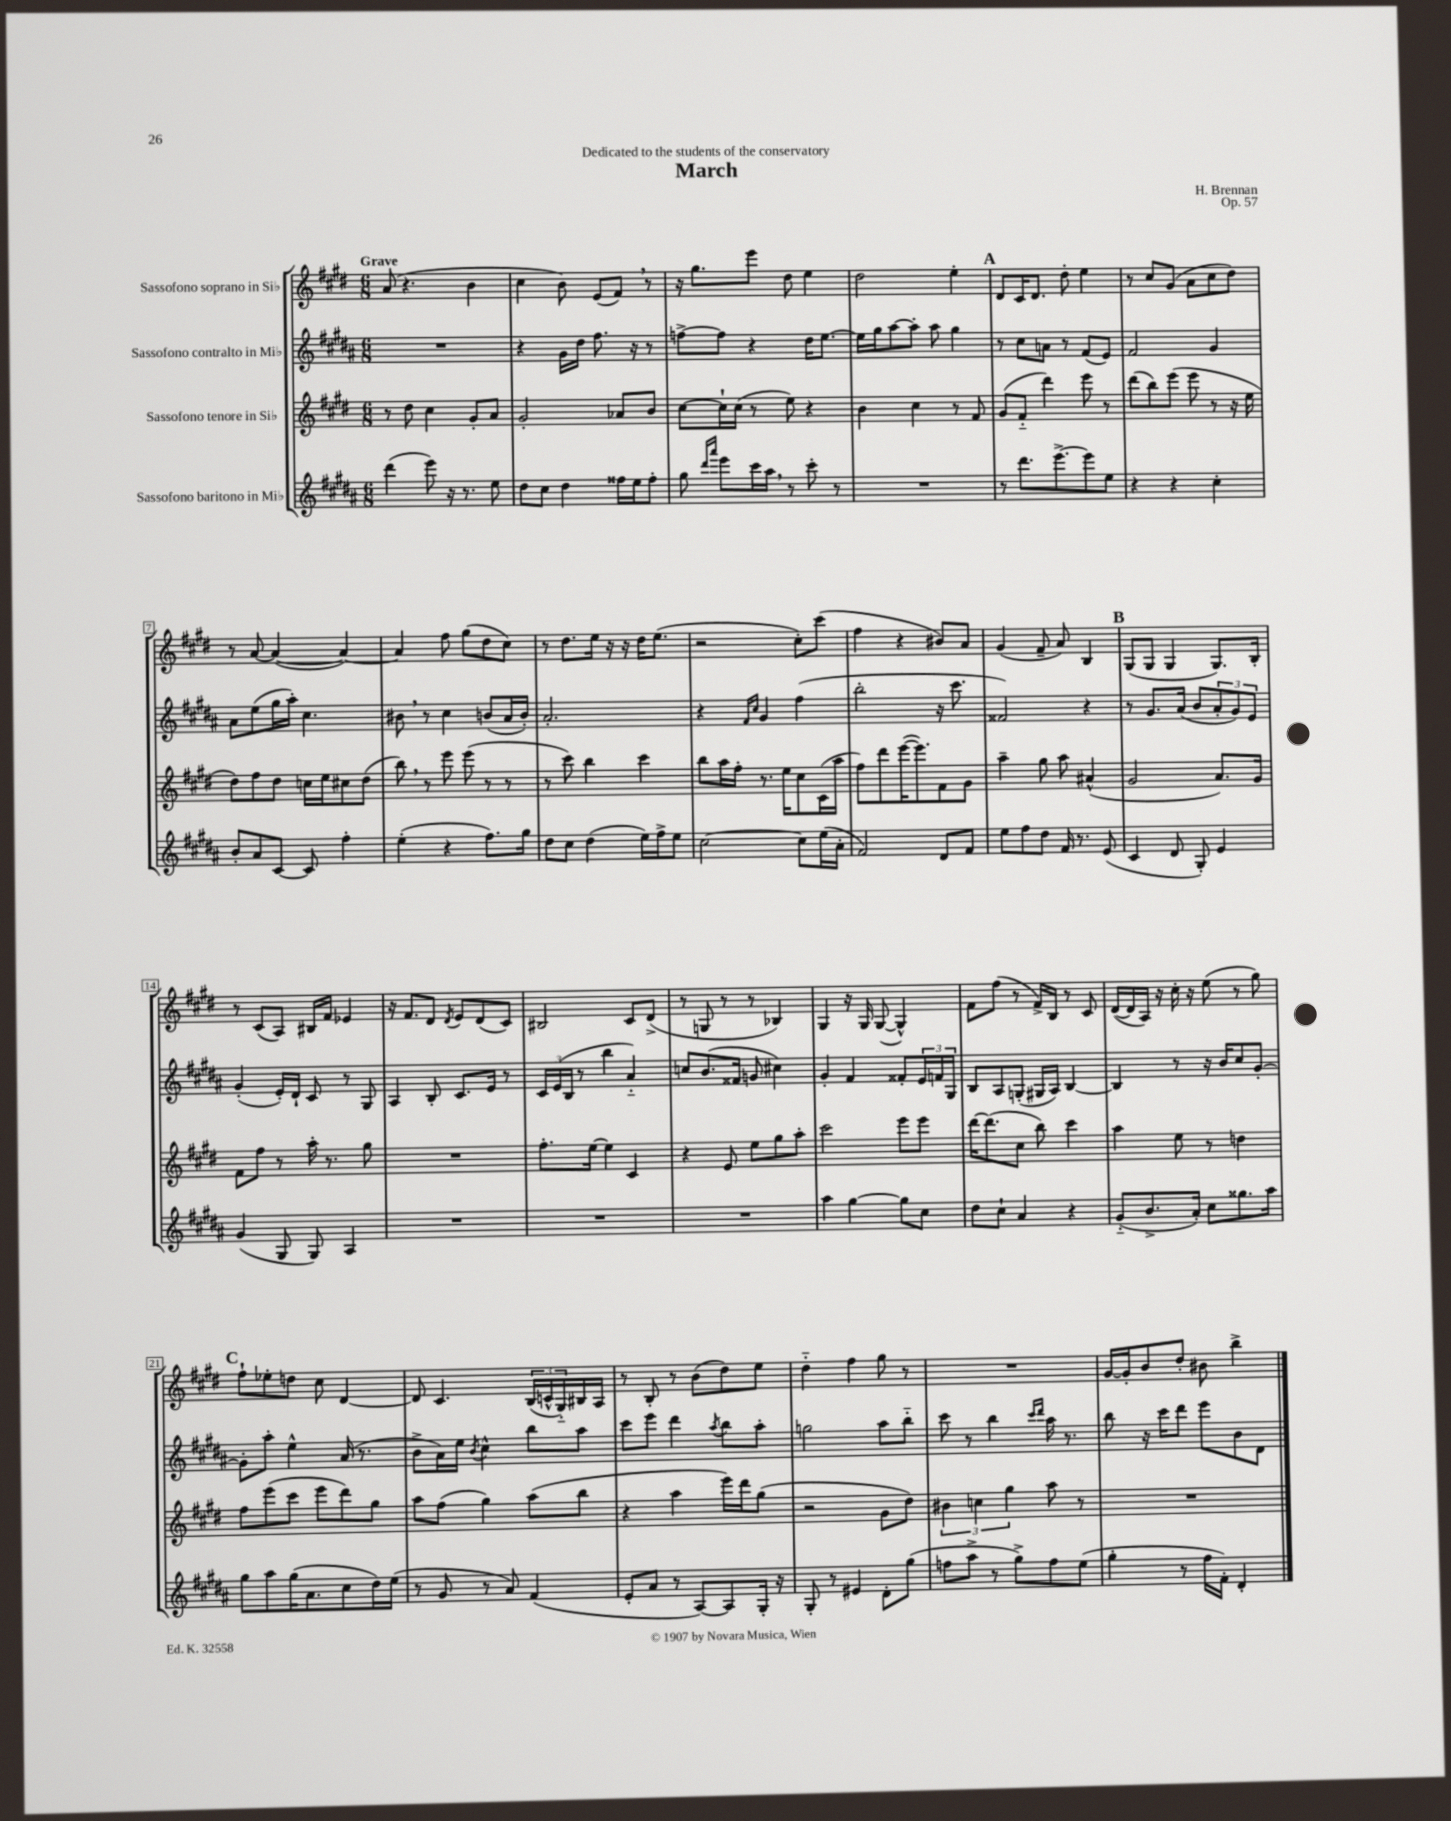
\header { title = "March" composer = "H. Brennan" dedication = "Dedicated to the students of the conservatory" opus = "Op. 57" }
<<
\new StaffGroup <<
\new Staff = "s0" \with { instrumentName = "Sassofono soprano in Sib" } {
    \clef treble \key e \major \numericTimeSignature \time 6/8 \tempo "Grave"
    a'8( r4. b'4 |
    cis''4 b'8) e'8( fis'8) \breathe r8 |
    r16 gis''8. e'''8 dis''8 e''4 |
    dis''2 e''4-. |
    \mark \markup { \bold "A" } dis'8 cis'16 dis'8. dis''8-. e''4 |
    r8 cis''8 gis'8( a'8 cis''8 dis''8) |
    r8 a'8~ a'4~( a'4~) |
    a'4 fis''8 gis''8( dis''8 cis''8) |
    r8 dis''8. e''16 r16 r16 dis''16 e''8.( |
    r2 cis''8-.) cis'''8( |
    fis''4 r4 bis'8) a'8 |
    gis'4( fis'8-- a'8) b4 |
    \mark \markup { \bold "B" } gis8( gis8 gis4 gis8.) b16-. |
    r8 cis'8( a8) bis16 fis'16 ees'4 |
    r16 fis'8. dis'8 \acciaccatura { dis'8 } e'8 dis'8( cis'8) |
    bis2 cis'8 dis'8->( |
    r8 g8 r8 r8 bes4) |
    gis4 r16 gis16 gis8~( gis4-^) |
    fis'8 fis''8( r8 fis'16->) b16 r8 cis'8 |
    dis'16~( dis'16 a16) r16 cis''16-. r16 e''8( r8 gis''8) |
    \mark \markup { \bold "C" } fis''8-! ees''8-. d''8 cis''8 dis'4~ |
    dis'8 cis'4. \tuplet 3/2 { b16( c'16-^ gis16-_) } bis16 a16 |
    r8 b8-. r8 b'8( dis''8) e''8 |
    dis''4-_ fis''4 gis''8 r8 |
    R2. |
    gis'16~ gis'16-. b'8 dis''8-. bis'8 b''4-> \bar "|." |
}
\new Staff = "s1" \with { instrumentName = "Sassofono contralto in Mib" } {
    \clef treble \key b \major \numericTimeSignature \time 6/8
    R2. |
    r4 gis'16 dis''16 fis''8. r16 r8 |
    f''8~-> f''8 r4 dis''16 e''8.~ |
    e''16 gis''16 ais''8~ ais''8-. ais''8 gis''4 |
    \mark \markup { \bold "A" } r8 cis''8 a'8 r8 fis'8( e'8) |
    fis'2 gis'4 |
    ais'8 e''8( gis''16 ais''16-.) cis''4. |
    bis'8 \breathe r8 cis''4 b'8( ais'16 b'16-.) |
    ais'2.-. |
    r4 \grace { fis'16 cis''16 } gis'4 fis''4( |
    b''2-. r16 cis'''8. |
    fisis'2) r4 |
    \mark \markup { \bold "B" } r8 gis'8. ais'16( b'8 \tuplet 3/2 { ais'8-. gis'8) e'8 } |
    gis'4-.( e'16-.) dis'16-! cis'8 r8 gis8 |
    ais4 b8-. cis'8. e'16 r8 |
    \tuplet 3/2 { cis'16 e'16( b16 } r8 b''4 ais'4-_) |
    c''8 b'8.( fisis'16 g'8 cis''4) |
    gis'4-. fis'4 fisis'8-. \tuplet 3/2 { e'16 f'16 gis16 } |
    b8 ais8 g8-.( gis16 ais16) b4~ |
    b4 r8 r16 b'16 cis''8 gis'8~-. |
    \mark \markup { \bold "C" } gis'8-. ais''8-. e''4-^ ais'16( r8. |
    b'8-> ais'16) e''16 \acciaccatura { b'8 } cis''4-^ b''8 ais''8 |
    cis'''8 e'''8 dis'''4 \acciaccatura { ais''8 } b''8 ais''8-. |
    g''2 ais''8 b''8-_ |
    cis'''8 r8 b''4 \grace { cis'''16 dis'''16 } ais''16 r8. |
    b''8 r16 cis'''16 dis'''8 e'''8 b'8 dis'8 \bar "|." |
}
\new Staff = "s2" \with { instrumentName = "Sassofono tenore in Sib" } {
    \clef treble \key e \major \numericTimeSignature \time 6/8
    r8 dis''8 cis''4 gis'8-. a'8 |
    gis'2-. aes'8 b'8 |
    cis''8~ cis''16-! cis''16( r8 e''8) r4 |
    b'4 cis''4 r8 fis'8 |
    \mark \markup { \bold "A" } gis'8( fis'8-_ dis'''4) e'''8 r8 |
    dis'''8( b''8) e'''8( e'''8 r8 r16 e''16 |
    dis''8) fis''8 dis''8 c''16 e''16 cis''8 dis''8( |
    b''8) \breathe r8 e'''8 e'''8( r8 r8 |
    r8 cis'''8) b''4 cis'''4 |
    b''8 a''16 fis''16-. r8. e''16 cis''8 cis'16( a''16 |
    fis''8) dis'''8 e'''16~( e'''8.) fis'8 gis'8 |
    a''4-- gis''8 a''8 ais'4-^( |
    \mark \markup { \bold "B" } gis'2 a'8.) gis'16 |
    fis'8 fis''8 r8 a''16-. r8. gis''8 |
    R2. |
    fis''8.-. e''16~ e''4 cis'4 |
    r4 e'8 e''8 gis''8 a''8-. |
    cis'''2 e'''8 e'''8 |
    dis'''16~ dis'''8.( cis''8 b''8) cis'''4 |
    a''4 e''8 r8 d''4 |
    \mark \markup { \bold "C" } fis''8 e'''8( cis'''8 e'''8 dis'''8) gis''8 |
    a''8 fis''8( gis''4) a''8( b''8 |
    r4 a''4 e'''16) dis'''16 gis''8( |
    r2 gis'8 dis''8) |
    \tuplet 3/2 { bis'4 c''4 gis''4 } a''8 r8 |
    R2. \bar "|." |
}
\new Staff = "s3" \with { instrumentName = "Sassofono baritono in Mib" } {
    \clef treble \key b \major \numericTimeSignature \time 6/8
    dis'''4( e'''8) r16 r8. e''8 |
    dis''8 cis''8 dis''4 fisis''16 e''16 fisis''8-. |
    gis''8 \grace { dis'''16 ais'''16 } e'''8 cis'''16 ais''16 \breathe r8 cis'''8-. r8 |
    R2. |
    \mark \markup { \bold "A" } r8 dis'''8. e'''8.~-> e'''8 e''8 |
    r4 r4 cis''4-. |
    b'8-. ais'8 cis'8~ cis'8 fis''4-. |
    e''4-.( r4 fis''8.) gis''16 |
    dis''8 cis''8 dis''4( e''16) fis''16-> e''8 |
    cis''2~ cis''8 e''16( ais'16-. |
    fis'2) dis'8 fis'8 |
    e''8 fis''8 dis''8 fis'16 r8. e'8( |
    \mark \markup { \bold "B" } cis'4 dis'8 gis8-.) e'4 |
    gis'4( gis8 gis8) ais4 |
    R2. |
    R2. |
    R2. |
    ais''4 gis''4~ gis''8 cis''8 |
    dis''8 cis''8-! ais'4 r4 |
    gis'8-_( b'8.-> ais'16-.) cis''8 gisis''8. ais''16 |
    \mark \markup { \bold "C" } gis''8 ais''8 gis''16( ais'8. cis''8 dis''16) e''16( |
    r8 gis'8 r8 ais'8) fis'4( |
    e'8-. ais'8 r8 ais8~) ais8 gis16-. r16 |
    gis8-. r8 eis'4 dis'8-. gis''8( |
    f''8 ais''8-> r8 gis''8->) f''8 e''8( |
    gis''4-. r8 fis''16 fis'16-.) dis'4-. \bar "|." |
}
>>
>>
\layout { \context { \Score \override BarNumber.stencil = #(make-stencil-boxer 0.1 0.3 ly:text-interface::print) } }
